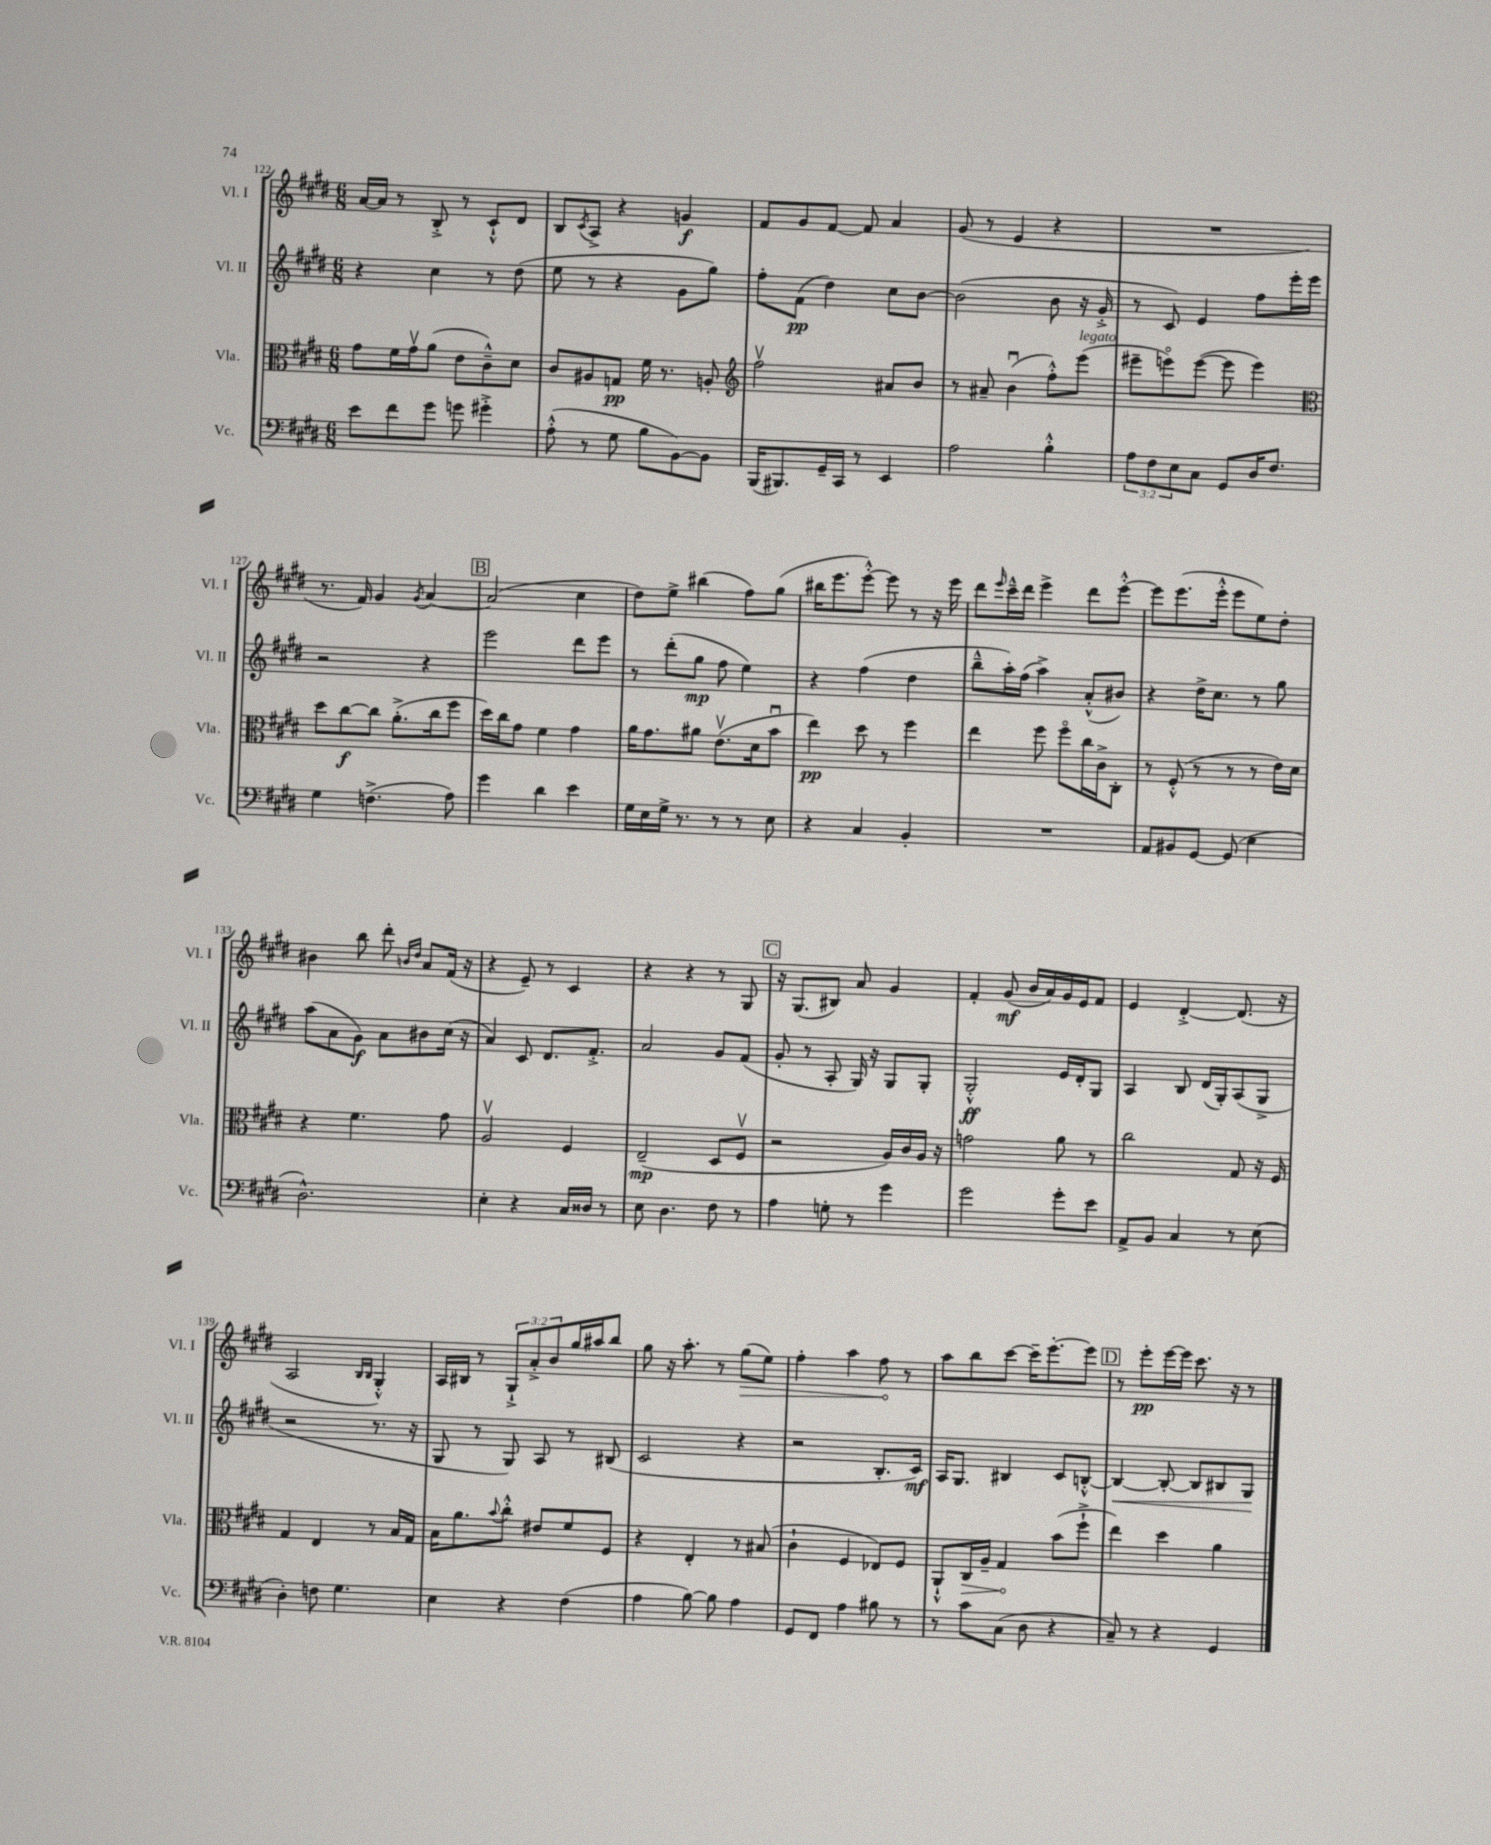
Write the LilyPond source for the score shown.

<<
\new StaffGroup <<
\new Staff = "s0" \with { instrumentName = "Vl. I" shortInstrumentName = "Vl. I" } {
    \clef treble \key e \major \numericTimeSignature \time 6/8 \override Staff.TupletNumber.text = #tuplet-number::calc-fraction-text
    a'16~ a'16 r8 b8-.-> r8 cis'8-!-^ dis'8 |
    b8 \acciaccatura { cis'8 } a8-> r4 g'4\f |
    fis'8 gis'8 fis'8~ fis'8 a'4 |
    gis'8( r8 e'4 r4 |
    R2. |
    r8. fis'16) gis'4 \acciaccatura { gis'8 } a'4~ |
    \mark \markup { \box "B" } a'2( cis''4 |
    dis''8) e''8-> bis''4( fis''8) gis''8( |
    bis''16 e'''8. e'''8~-.-^) e'''8 r8 r16 e'''16 |
    dis'''8 \grace { e'''16 } cis'''16---^ dis'''16 e'''4-> dis'''8 e'''8~-.-^ |
    e'''8 e'''8.( e'''16-.-^ e'''8 e''8) dis''8-. |
    bis'4 b''8 dis'''8-. \grace { b'16 dis''16 } a'8 fis'16( r16 |
    r4 e'8--) r8 cis'4 |
    r4 r4 r8 gis8 |
    \mark \markup { \box "C" } r16 gis8.( bis8) a'8 gis'4 |
    fis'4-. gis'8\mf( b'16 a'16) gis'16 e'16 fis'8 |
    e'4 dis'4~-.-> dis'8.( r16 |
    a2 \grace { b16 b16 } gis4-.-^) |
    a16 bis16 r8 \tuplet 3/2 { gis8-!-> a'8-.-> b'8 } gis''16 ais''16 b''8 |
    gis''8 r16 a''8.-. r8 \once \override Hairpin.circled-tip = ##t gis''8\>( e''8) |
    fis''4-. a''4 fis''8\! r8 |
    a''8 b''8 cis'''8~ cis'''16-- e'''8.~-. e'''8 |
    \mark \markup { \box "D" } r8 e'''8-.\pp e'''16~ e'''16 cis'''8. r16 r8 \bar "|." |
}
\new Staff = "s1" \with { instrumentName = "Vl. II" shortInstrumentName = "Vl. II" } {
    \clef treble \key e \major \numericTimeSignature \time 6/8
    r4 cis''4 r8 dis''8( |
    e''8 r8 r4 gis'8 gis''8) |
    fis''8-. fis'8\pp( dis''4) cis''8 b'8~ |
    b'2( b'8 r16 gis'16-.-> |
    r8 cis'8) e'4 fis''8 e'''16-. e'''16 |
    r2 r4 |
    \mark \markup { \box "B" } e'''2 dis'''8 e'''8 |
    r8 dis'''8-.( gis''8\mp fis''8 e''4) |
    r4 fis''4( dis''4 |
    b''8---^ a''16-.) fis''16( a''4->) a'8-.-^( bis'8) |
    r4 dis''16-> cis''8. r8 gis''8 |
    a''8( a'8 gis'8\f) a'8 bis'8 cis''16( r16 |
    a'4) cis'8 dis'8. fis'8.-.-> |
    a'2 gis'8 fis'8( |
    \mark \markup { \box "C" } gis'8-. r8 a8-. gis16) r16 gis8 gis8-. |
    gis2-.-^\ff e'16 dis'16-. gis8 |
    a4 b8 dis'16( gis16-.) a8( gis8-> |
    r2 r8. r16 |
    gis8 r8 gis8) a8 r8 bis8( |
    cis'2 r4 |
    r2 b8.-. cis'16\mf) |
    a16 gis8. bis4 cis'8 b8~-.-^ |
    \mark \markup { \box "D" } b4~\< b8~-. b8 bis8 gis8\! \bar "|." |
}
\new Staff = "s2" \with { instrumentName = "Vla." shortInstrumentName = "Vla." } {
    \clef alto \key e \major \numericTimeSignature \time 6/8
    gis'8 fis'16 gis'16\upbow a'8( e'8 cis'8---^) dis'8 |
    cis'8 ais8 g8\pp fis'16 r8. a8-. |
    \clef treble fis''2\upbow ais'8 b'8 |
    r8 ais'8-- b'4\downbow( fis''8-.-^) e'''8^\markup { \italic "legato" }( |
    eis'''8-- e'''8\flageolet) e'''8~( e'''8 e'''4) |
    \clef alto dis''8 cis''8~\f cis''8 a'8.-.->( cis''16 fis''8 |
    \mark \markup { \box "B" } dis''16) cis''16 gis'8 fis'4 gis'4 |
    a'16 gis'8. ais'8 e'8.\upbow( dis'16 b'8\downbow |
    e''4\pp) dis''8 r8 fis''4 |
    e''4 fis''8 fis''8\flageolet cis''16 cis'16-> cis8-. |
    r8 fis8-.-^( r8 r8 r8 e'16) dis'16 |
    r4 fis'4. gis'8 |
    a2\upbow fis4 |
    e2--\mp( dis8 fis8\upbow |
    \mark \markup { \box "C" } r2 a16) cis'16 a16 r16 |
    g'2 a'8 r8 |
    cis''2 gis8 r16 fis16 |
    gis4 e4 r8 b16 gis16 |
    b16 a'8. \appoggiatura { b'8 } cis''8-.-^ eis'8 fis'8 fis8 |
    r4 e4-. r8 bis8( |
    cis'4-! fis4 ees8) fis8 |
    a,8-!-^ \once \override Hairpin.circled-tip = ##t cis16\> a16-- gis4\! b'8( fis''8-!-> |
    \mark \markup { \box "D" } e''4) dis''4 a'4 \bar "|." |
}
\new Staff = "s3" \with { instrumentName = "Vc." shortInstrumentName = "Vc." } {
    \clef bass \key e \major \numericTimeSignature \time 6/8 \override Staff.TupletNumber.text = #tuplet-number::calc-fraction-text
    e'8 fis'8 gis'8 g'8 gis'4-.-> |
    a8-.-^( r8 gis8 b8 b,8~) b,8 |
    b,,16( bis,,8.) gis,16-- cis,16 r8 e,4 |
    a2 b4-.-^ |
    \tuplet 3/2 { a8 fis8 e8 } cis8 gis,8 dis16 fis8. |
    gis4 f4.->( a8) |
    \mark \markup { \box "B" } gis'4 dis'4 e'4 |
    gis16 e16 gis16-> r8. r8 r8 e8 |
    r4 cis4 b,4-. |
    R2. |
    a,8 bis,8 gis,8~ gis,8( e4 |
    dis2.-^) |
    e4-. r4 cis16 disis16 r8 |
    e8 dis4. fis8 r8 |
    \mark \markup { \box "C" } a4 g8-. r8 gis'4 |
    gis'2 gis'8-. e'8 |
    a,8-> b,8 cis4 r8 e8( |
    dis4-.) f8 gis4. |
    e4 r4 fis4( |
    a4 b8~) b8 a4 |
    gis,8 fis,8 a4 bis8 r8 |
    r8 cis'8 cis8( dis8 r4 |
    \mark \markup { \box "D" } cis8--) r8 r4 gis,4 \bar "|." |
}
>>
>>
\layout { \context { \Score currentBarNumber = #122 } }
